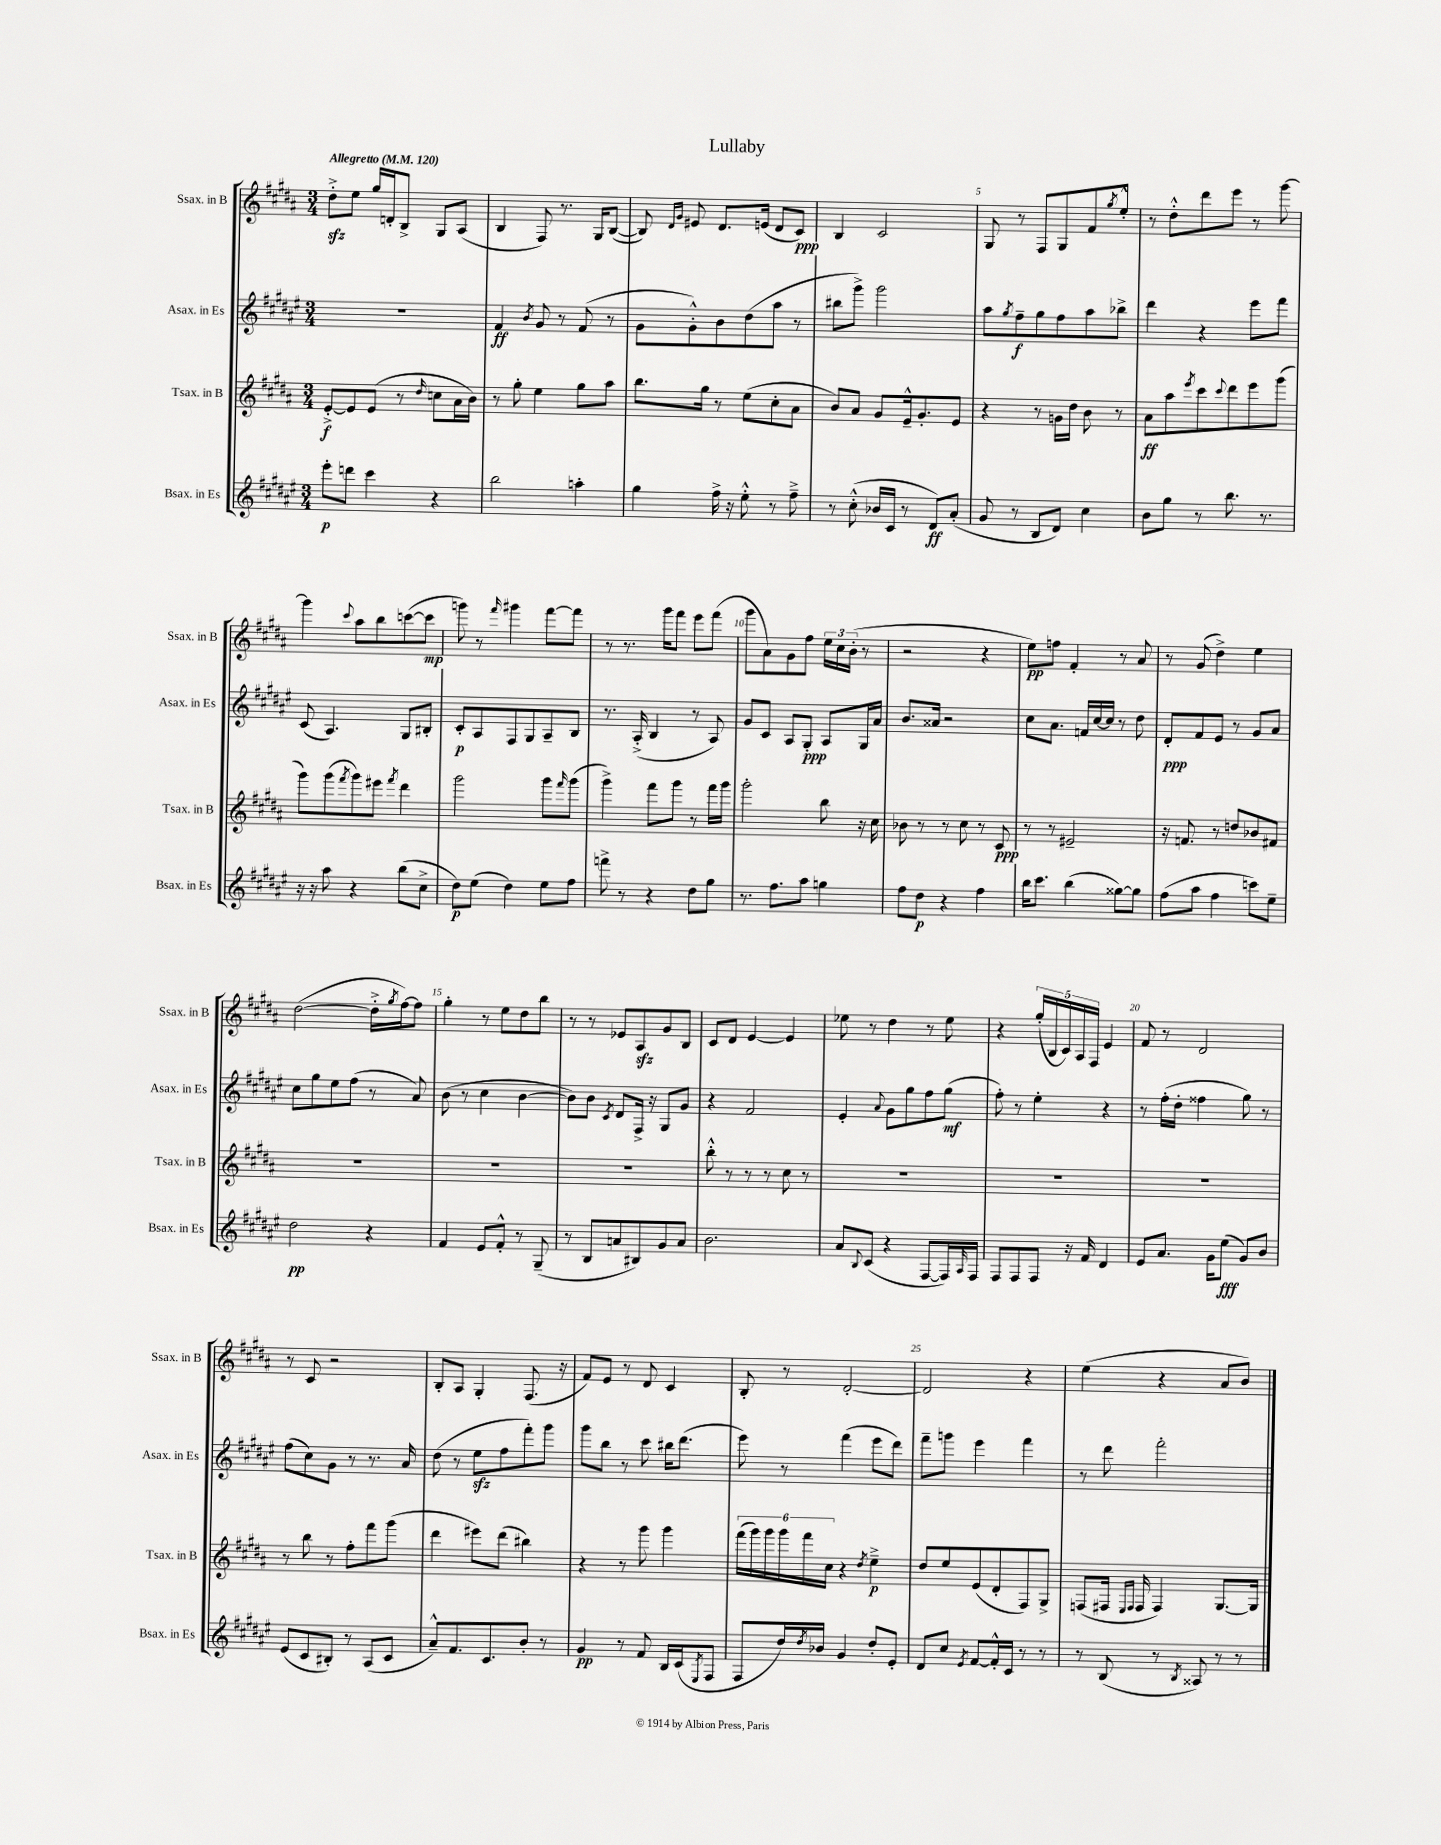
\header { title = "Lullaby" }
<<
\new StaffGroup <<
\new Staff = "s0" \with { instrumentName = "Ssax. in B" shortInstrumentName = "Ssax. in B" } {
    \clef treble \key b \major \numericTimeSignature \time 3/4 \tempo "Allegretto" 4 = 120
    dis''8-.->\sfz e''8 gis''16 d'16-. b8-> gis8 ais8( |
    b4 fis8) r8. gis16 b8~( |
    b8) \grace { dis'16 gis'16 } eis'8 dis'8. e'16( dis'8 cis'8\ppp) |
    b4 cis'2 |
    gis8 r8 fis8 gis8 fis'8 \acciaccatura { gis''8 } e''8-.-^ |
    r8 dis''8-.-^ dis'''8 e'''8 r8 gis'''8~ |
    gis'''4 \appoggiatura { cis'''8 } ais''8 b''8 c'''8~( c'''8\mp |
    g'''8) r8 \grace { fis'''16 } gis'''4 fis'''8~ fis'''8 |
    r8 r8. gis'''16 fis'''8 e'''8 fis'''8( |
    gis'''8 ais'8) gis'8 fis''8 \tuplet 3/2 { e''16 cis''16 b'16-.( } r8 |
    r2 r4 |
    e''8\pp) f''8 fis'4-. r8 ais'8 |
    r8 gis'8( dis''4->) e''4 |
    dis''2~( dis''16-.-> \acciaccatura { gis''8 } fis''16~) fis''8 |
    gis''4-. r8 e''8 dis''8 b''8 |
    r8 r8 ees'8 ais8\sfz gis'8 b8 |
    cis'8 dis'8 e'4~ e'4 |
    ees''8 r8 dis''4 r8 ees''8 |
    r4 \tuplet 5/4 { gis''16-.( b16 cis'16) ais16 fis16 } e'4 |
    fis'8 r8 dis'2 |
    r8 cis'8 r2 |
    b8-. ais8 gis4-. fis8.( r16 |
    fis'8) e'8 r8 dis'8 cis'4 |
    b8-. r8 dis'2~-. |
    dis'2 r4 |
    e''4( r4 ais'8 b'8) \bar "|." |
}
\new Staff = "s1" \with { instrumentName = "Asax. in Es" shortInstrumentName = "Asax. in Es" } {
    \clef treble \key fis \major \numericTimeSignature \time 3/4
    R2. |
    fis'4\ff \acciaccatura { b'8 } gis'8 r8 fis'8( r8 |
    gis'8 gis'8-.-^) b'8 dis''8( ais''8 r8 |
    bis''8 gis'''8->) gis'''2 |
    ais''8 \acciaccatura { gis''8 } fis''8--\f gis''8 fis''8 ais''8 bes''8-> |
    dis'''4 r4 eis'''8 fis'''8 |
    cis'8( ais4.) gis8 bis8-. |
    cis'8-.\p ais8 fis8 gis8 ais8-- b8 |
    r8. ais16-.->( b4 r8 ais8) |
    gis'8 cis'8 ais8 gis8-.\ppp ais8 gis16 ais'16 |
    b'8. aisis'16 r2 |
    cis''8 ais'8. f'16 cis''16~ cis''16 r8 dis''8 |
    dis'8-.\ppp fis'8 eis'8 r8 gis'8 ais'8 |
    cis''8 gis''8 eis''8 fis''8( r8 ais'8) |
    b'8( r8 cis''4 b'4~ |
    b'8) b'8 \acciaccatura { cis'8 } dis'8 fis16-> r16 gis8 gis'8 |
    r4 fis'2 |
    eis'4-. \appoggiatura { ais'8 } gis'8 gis''8 fis''8 gis''8\mf( |
    fis''8-.) r8 eis''4-. r4 |
    r8 fis''16-.( dis''16-. fisis''4 gis''8) r8 |
    fis''8( cis''8) gis'8 r8 r8. ais'16 |
    dis''8( r8 eis''8\sfz fis''8 fis'''8-.) gis'''8 |
    gis'''8 b''8 r8 cis'''8 bis''16 dis'''8.( |
    eis'''8) r8 fis'''4( eis'''8 dis'''8) |
    fis'''8-- g'''8 eis'''4 fis'''4 |
    r8 dis'''8 fis'''2-. \bar "|." |
}
\new Staff = "s2" \with { instrumentName = "Tsax. in B" shortInstrumentName = "Tsax. in B" } {
    \clef treble \key b \major \numericTimeSignature \time 3/4
    e'8~-.->\f e'8 e'8( r8 \grace { dis''16 } c''8 ais'16 b'16) |
    r8 gis''8-. e''4 gis''8 ais''8 |
    b''8. gis''16 r8 e''8( cis''8-. ais'8 |
    b'8) ais'8 gis'8 e'16---^ gis'8.-. e'8 |
    r4 r8 g'16 dis''16 b'8 r8 |
    ais'8\ff ais''8 \acciaccatura { e'''8 } cis'''8 \appoggiatura { cis'''8 } dis'''8 e'''8 gis'''8( |
    gis'''8) gis'''8( \acciaccatura { fis'''8 } gis'''8) eis'''8 \acciaccatura { fis'''8 } dis'''4 |
    gis'''2 gis'''8 \grace { fis'''16 } gis'''8( |
    gis'''4->) fis'''8 gis'''8 r8 fis'''16 gis'''16 |
    gis'''2-. b''8 r16 cis''16 |
    bes'8 r8 r8 cis''8 r8 cis'8\ppp |
    r8 r8 eis'2-- |
    r16 f'8. r8 d''8 bes'8 fis'8 |
    R2. |
    R2. |
    R2. |
    b''8-.-^ r8 r8 r8 cis''8 r8 |
    R2. |
    R2. |
    R2. |
    r8 b''8 r8 fis''8-. fis'''8 gis'''8( |
    dis'''4 eis'''8) dis'''8( bis''4) |
    r4 r8 gis'''8 gis'''4 |
    \tuplet 6/4 { fis'''16( gis'''16) gis'''16 gis'''16 fis'''16 cis''16 } r4 \acciaccatura { dis''8 } e''4--->\p |
    dis''8 e''8 e'8( dis'8-. fis8) gis8-> |
    f8( fis16 \grace { e16 fis16 } fis16 fis4) gis8.~ gis16 \bar "|." |
}
\new Staff = "s3" \with { instrumentName = "Bsax. in Es" shortInstrumentName = "Bsax. in Es" } {
    \clef treble \key fis \major \numericTimeSignature \time 3/4
    eis'''8-.\p d'''8 cis'''4 r4 |
    b''2 a''4-. |
    gis''4 fis''16-> r16 eis''8-.-^ r8 fis''8---> |
    r8 cis''8-.-^( bes'16 cis'16 r8 dis'8\ff) ais'8-.( |
    gis'8 r8 b8 dis'8) cis''4 |
    b'8 gis''8 r8 b''8. r8. |
    r16 r16 ais''8 r4 b''8( cis''8-> |
    dis''8\p) eis''8( dis''4) eis''8 fis''8 |
    f'''8-> r8 r4 dis''8 gis''8 |
    r8. fis''8. ais''8 g''4 |
    fis''8 dis''8\p r4 fis''4 |
    b''16 cis'''8. b''4( gisis''8~) gisis''8 |
    fis''8( ais''8 fis''4 c'''8) eis''8-- |
    dis''2\pp r4 |
    fis'4 eis'8 fis'8-.-^ r8 gis8--( |
    r8 b8 a'8 bis8) gis'8 a'8 |
    b'2. |
    ais'8 \appoggiatura { b8 } cis'8( r4 fis8~ fis16) \grace { ais16 } fis16 |
    fis8 fis8 fis8 r16 fis'16 dis'4 |
    eis'8 ais'8. gis'16 eis''8\fff( gis'8) b'8 |
    eis'8( cis'8 bis8-.) r8 ais8( cis'8 |
    ais'8---^) fis'8. cis'8. b'8-. r8 |
    gis'4\pp r8 fis'8 b16 cis'16( \acciaccatura { eis8 } fis8 |
    fis8 dis''16) \acciaccatura { dis''8 } bes'16 gis'4 dis''8-. eis'8-. |
    dis'8 cis''8 \acciaccatura { eis'8 } fis'8~ fis'16-.-^ cis'16 r8 r8 |
    r8 b8( r8 \acciaccatura { b8 } aisis8) r8 r8 \bar "|." |
}
>>
>>
\layout { \context { \Score \override BarNumber.break-visibility = ##(#f #t #t) barNumberVisibility = #(every-nth-bar-number-visible 5) } }
